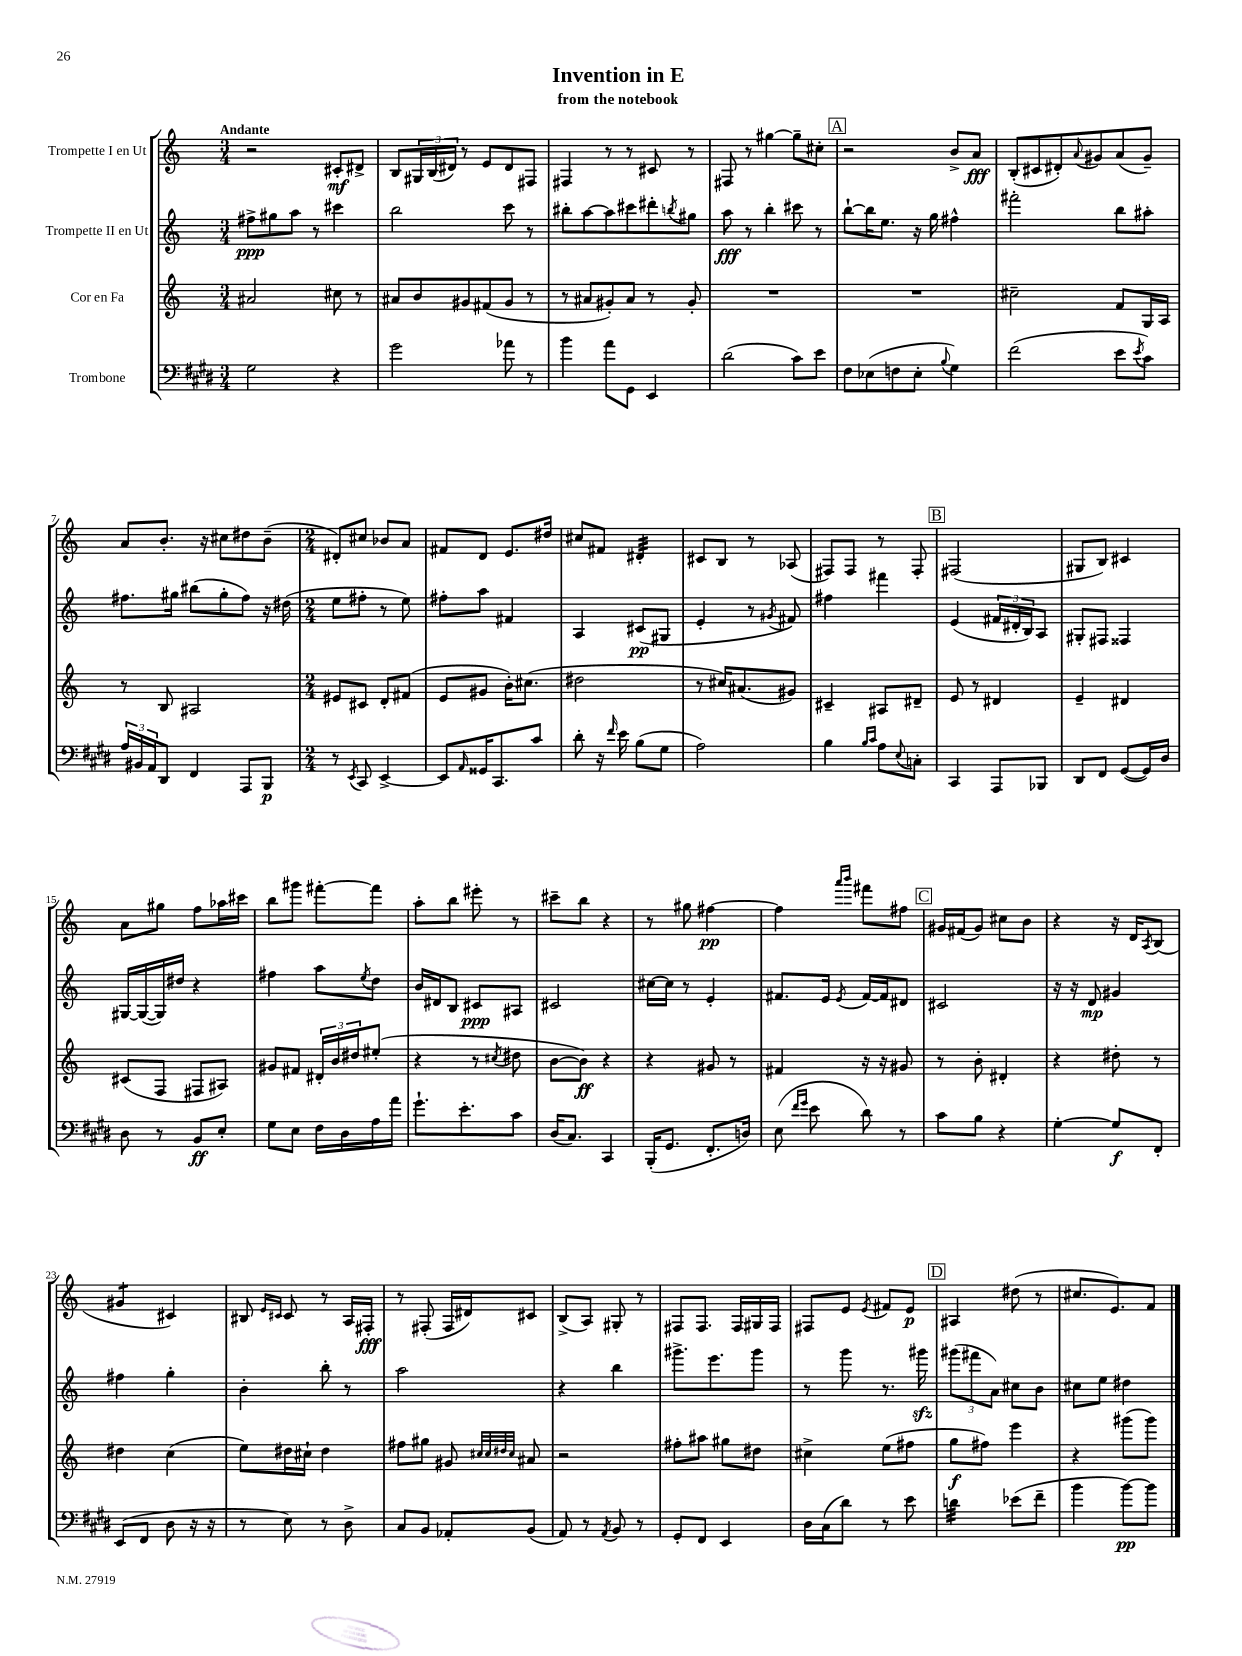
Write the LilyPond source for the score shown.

\header { title = "Invention in E" subtitle = "from the notebook" }
<<
\new StaffGroup <<
\new Staff = "s0" \with { instrumentName = "Trompette I en Ut" } {
    \clef treble \key c \major \numericTimeSignature \time 3/4 \tempo "Andante"
    r2 cis'8-.\mf dis'8-> |
    b8 \tuplet 3/2 { gis16 b16( dis'16) } r8 e'8 dis'8 fis8 |
    fis4 r8 r8 cis'8 r8 |
    fis8 r8 gis''4~ gis''8-- cis''8-. |
    \mark \markup { \box "A" } r2 b'8-> a'8\fff |
    b8-.( cis'8 dis'8-.) \appoggiatura { a'8 } gis'8 a'8( gis'8--) |
    a'8 b'8.-. r16 cis''8 dis''8 b'8--( |
    \numericTimeSignature \time 2/4 dis'8-.) cis''8 bes'8 a'8 |
    fis'8 d'8 e'8. dis''16 |
    cis''8 fis'8 dis'4:32-. |
    cis'8 b8 r8 aes8( |
    fis8) fis8 r8 fis8-. |
    \mark \markup { \box "B" } fis2( |
    gis8 b8) cis'4 |
    a'8 gis''8 f''8 aes''16 cis'''16 |
    b''8 gis'''8 fis'''8~-. fis'''8 |
    a''8-. b''8 eis'''8-. r8 |
    cis'''8-- b''8 r4 |
    r8 gis''8 fis''4~\pp |
    fis''4 \grace { a'''16 b'''16 } fis'''8 fis''8 |
    \mark \markup { \box "C" } gis'16 fis'16( gis'8) cis''8 b'8 |
    r4 r16 d'16 \acciaccatura { a8 } b8( |
    gis'4:8 cis'4) |
    bis8 \grace { e'16 cis'16 } cis'8 r8 a16 fis16-.\fff |
    r8 fis8-.( fis16 dis'16) cis'8 |
    b8->( a8) gis8-. r8 |
    fis8 fis8. fis16 gis16 fis16 |
    fis8 e'8 \acciaccatura { e'8 } fis'8 e'8\p |
    \mark \markup { \box "D" } ais4 dis''8( r8 |
    cis''8. e'8.) f'8 \bar "|." |
}
\new Staff = "s1" \with { instrumentName = "Trompette II en Ut" } {
    \clef treble \key c \major \numericTimeSignature \time 3/4
    fis''8->\ppp gis''8 a''8 r8 cis'''4 |
    b''2 c'''8 r8 |
    bis''8-. a''8~ a''8 cis'''8 dis'''8-. \acciaccatura { b''8 } gis''8 |
    a''8\fff r8 b''4-. cis'''8 r8 |
    \mark \markup { \box "A" } b''8~-! b''16 e''8. r16 g''16 fis''4-^ |
    fis'''2-. b''8 ais''8-. |
    fis''8. gis''16 bis''8( gis''8-. fis''8) r16 dis''16( |
    \numericTimeSignature \time 2/4 e''8 fis''8-. r8 e''8) |
    fis''8-. a''8 fis'4 |
    a4 cis'8\pp( gis8 |
    e'4-. r8 \acciaccatura { gis'8 } fis'8) |
    fis''4 fis'''4 |
    \mark \markup { \box "B" } e'4( \tuplet 3/2 { fis'16 dis'16-. b16) } a8 |
    gis8-. fis8 fisis4 |
    gis16~ gis16~( gis16) dis''16 r4 |
    fis''4 a''8 \acciaccatura { e''8 } d''8 |
    b'16 dis'16 b8 cis'8\ppp ais8 |
    cis'2 |
    cis''16~ cis''16 r8 e'4-. |
    fis'8. e'16 \acciaccatura { e'8 } fis'16~ fis'16 dis'8 |
    \mark \markup { \box "C" } cis'2 |
    r16 r16 d'8\mp gis'4 |
    fis''4 g''4-. |
    b'4-. b''8-. r8 |
    a''2 |
    r4 b''4 |
    gis'''8.-> e'''8. gis'''8 |
    r8 g'''8 r8. gis'''16\sfz |
    \mark \markup { \box "D" } \tuplet 3/2 { gis'''8( fis'''8 a'8) } cis''8 b'8 |
    cis''8 e''8 dis''4 \bar "|." |
}
\new Staff = "s2" \with { instrumentName = "Cor en Fa" } {
    \clef treble \key c \major \numericTimeSignature \time 3/4
    ais'2 cis''8 r8 |
    ais'8 b'8 gis'8 fis'8( gis'8 r8 |
    r8 ais'8 gis'8-.) ais'8 r8 gis'8-. |
    R2. |
    \mark \markup { \box "A" } R2. |
    cis''2-- f'8 g16 a16 |
    r8 b8 ais2 |
    \numericTimeSignature \time 2/4 eis'8 cis'8 d'8-. fis'8( |
    e'8 gis'8 b'16-.) cis''8.( |
    dis''2 |
    r8 cis''16) ais'8.( gis'8) |
    cis'4-- ais8 dis'8-- |
    \mark \markup { \box "B" } e'8 r8 dis'4 |
    e'4-- dis'4 |
    cis'8( f8 fis8 ais8) |
    gis'8 fis'8 \tuplet 3/2 { dis'16-. b'16 dis''16 } eis''8-.( |
    r4 r8 \acciaccatura { cis''8 } dis''8 |
    b'8~ b'8\ff) r4 |
    r4 gis'8 r8 |
    fis'4 r16 r16 gis'8 |
    \mark \markup { \box "C" } r8 b'8-. dis'4-. |
    r4 dis''8-. r8 |
    dis''4 c''4( |
    e''8) dis''16 cis''16-! dis''4 |
    fis''8 gis''8 gis'8 \grace { cis''32 cis''32 dis''32 cis''32 } ais'8 |
    r2 |
    fis''8-. ais''8 gis''8 dis''8 |
    cis''4-> e''8( fis''8 |
    \mark \markup { \box "D" } g''8\f fis''8) e'''4 |
    r4 gis'''8( gis'''8) \bar "|." |
}
\new Staff = "s3" \with { instrumentName = "Trombone" } {
    \clef bass \key e \major \numericTimeSignature \time 3/4
    gis2 r4 |
    gis'2 aes'8 r8 |
    b'4 a'8 gis,8 e,4 |
    dis'2( cis'8) e'8 |
    \mark \markup { \box "A" } fis8 ees8( f8 ees8-. \appoggiatura { b8 } gis4) |
    fis'2( e'8 \acciaccatura { e'8 } cis'8) |
    \tuplet 3/2 { a16 bis,16 a,16 } dis,8 fis,4 a,,8 b,,8\p |
    \numericTimeSignature \time 2/4 r8 \acciaccatura { e,8 } cis,8 e,4~-> |
    e,8 \grace { a,16 } gisis,16 cis,8. cis'8 |
    dis'8-. r16 \grace { fis'16 } e'16 b8( gis8 |
    a2) |
    b4 \grace { b16 cis'16 } a8 \appoggiatura { e8 } c8-. |
    \mark \markup { \box "B" } cis,4 a,,8 bes,,8 |
    dis,8 fis,8 gis,8~( gis,16) dis16 |
    dis8 r8 b,8\ff e8-. |
    gis8 e8 fis16 dis16 a16 a'16 |
    gis'8.-! e'8.-. cis'8 |
    dis16( cis8.) cis,4 |
    b,,16-.( gis,8. fis,8.-. d16) |
    e8( \grace { fis'16 gis'16 } e'8 dis'8) r8 |
    \mark \markup { \box "C" } cis'8 b8 r4 |
    gis4~-. gis8\f fis,8-. |
    e,8( fis,8 dis8 r16 r16 |
    r8 e8) r8 dis8-> |
    cis8 b,8 aes,8-. b,8( |
    a,8) r8 \acciaccatura { a,8 } b,8 r8 |
    gis,8-. fis,8 e,4 |
    dis16 cis16( dis'8) r8 e'8 |
    \mark \markup { \box "D" } d'4:32 ees'8( fis'8-- |
    b'4 b'8~\pp) b'8 \bar "|." |
}
>>
>>
